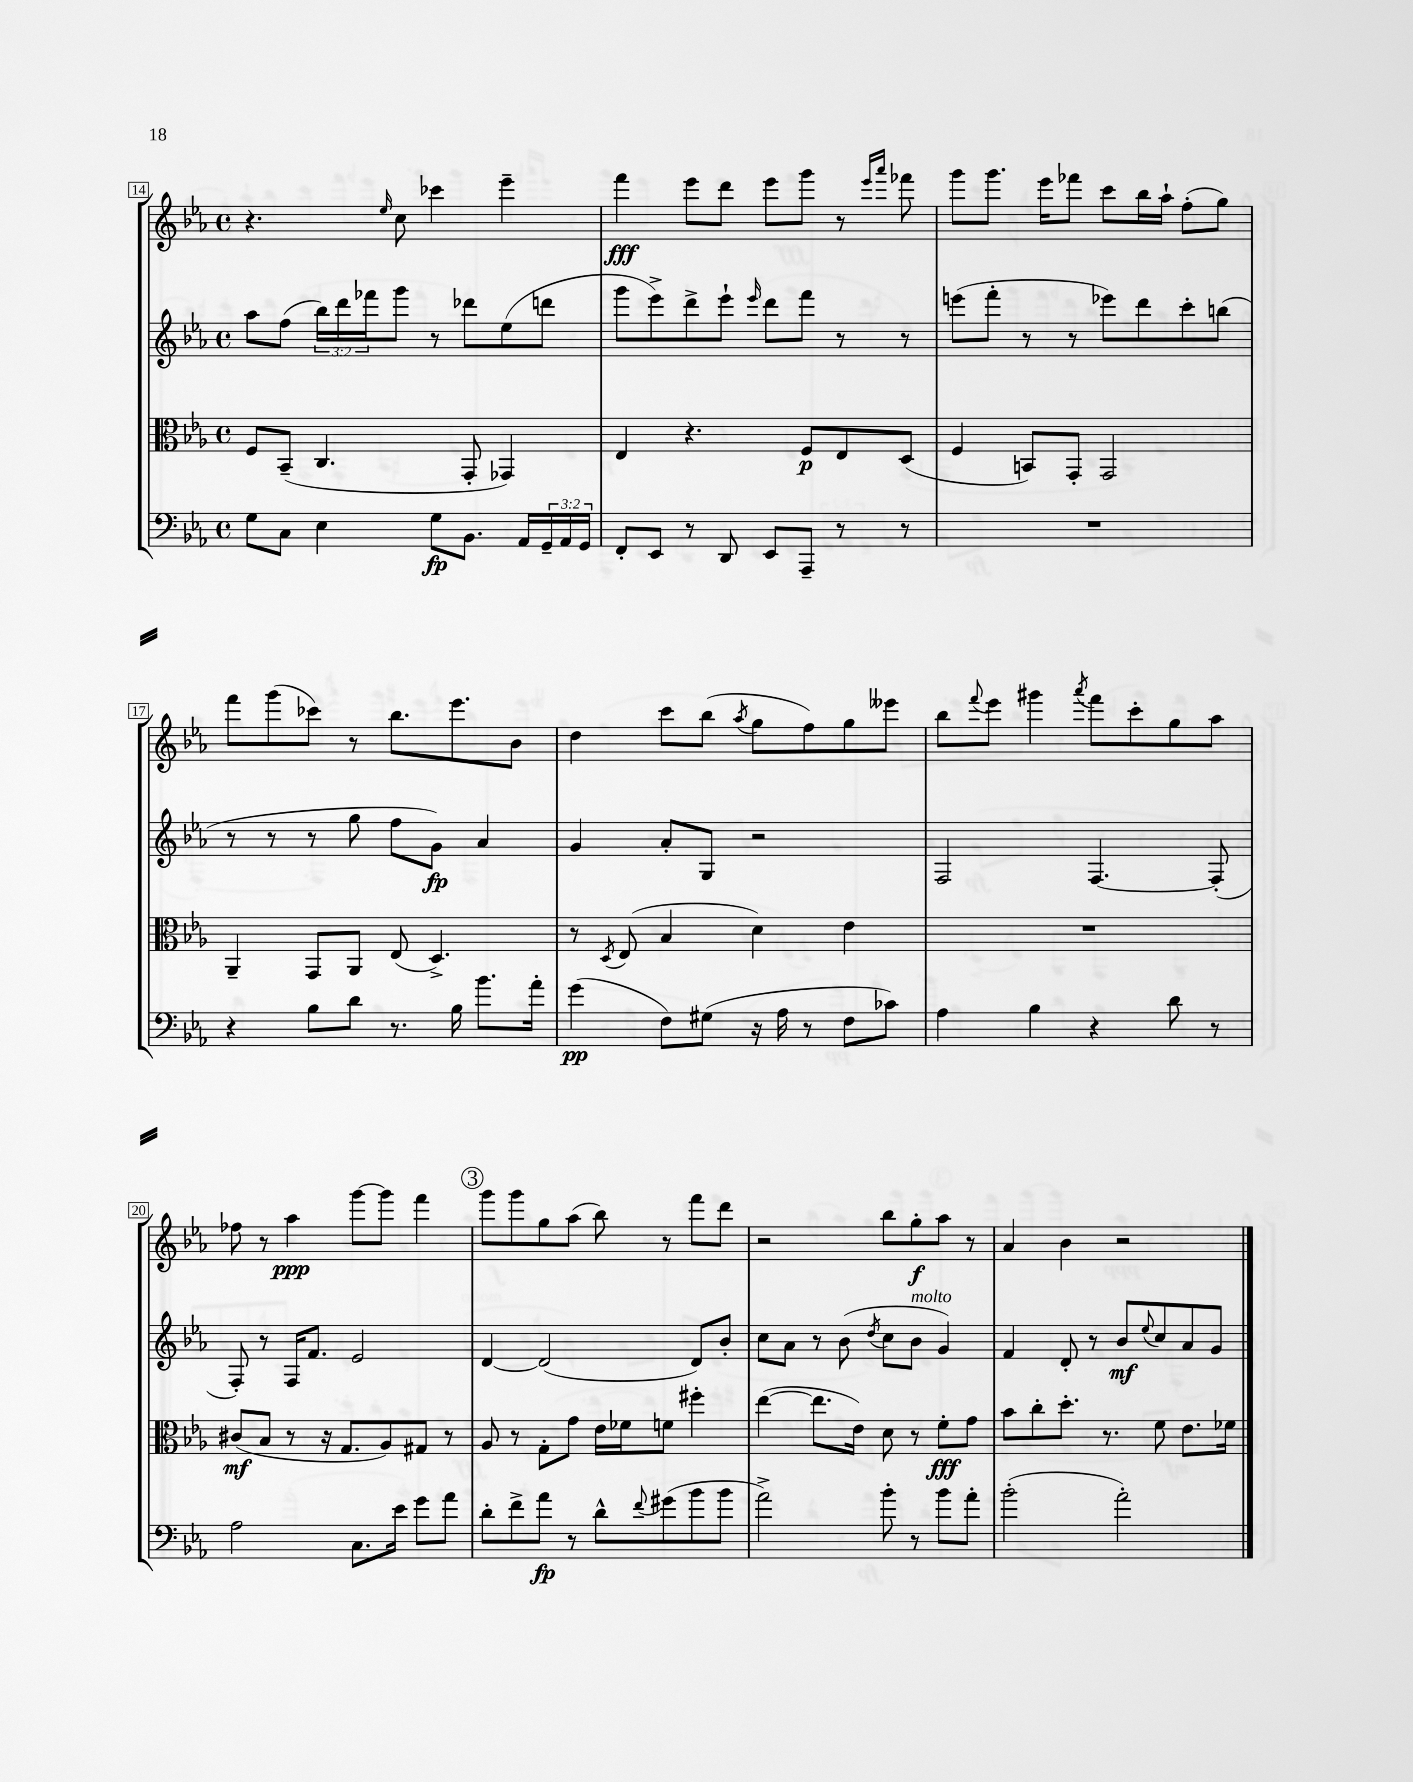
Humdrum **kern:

**kern	**dynam	**kern	**dynam	**kern	**dynam	**kern	**dynam
*part4	*part4	*part3	*part3	*part2	*part2	*part1	*part1
*staff4	*staff4	*staff3	*staff3	*staff2	*staff2	*staff1	*staff1
*clefF4	*	*clefC3	*	*clefG2	*	*clefG2	*
*k[b-e-a-]	*	*k[b-e-a-]	*	*k[b-e-a-]	*	*k[b-e-a-]	*
*M4/4	*	*M4/4	*	*M4/4	*	*M4/4	*
*met(c)	*	*met(c)	*	*met(c)	*	*met(c)	*
=14	=14	=14	=14	=14	=14	=14	=14
8G\L	.	8F/L	.	8aa-\L	.	4.r	.
8C\J	.	(8BB-~/J	.	(8ff\J	.	.	.
4E-\	.	4.C/	.	24bb-\LL)	.	.	.
.	.	.	.	24ddd\	.	.	.
.	.	.	.	24fff-X\J	.	.	.
.	.	.	.	.	.	16qqee-/	.
.	.	.	.	8ggg\J	.	8cc\	.
8G\L	fp	.	.	8r	.	4ccc-X\	.
8.BB-\J	.	8GG'/	.	8ddd-X\L	.	.	.
.	.	4GG-X/)	.	(8ee-\	.	4eee-~\	.
16AA-/LL	.	.	.	.	.	.	.
24GG~/	.	.	.	8dddn\J	.	.	.
24AA-/	.	.	.	.	.	.	.
24GG/JJ	.	.	.	.	.	.	.
=15	=15	=15	=15	=15	=15	=15	=15
8FF'/L	.	4E-/	.	8ggg\L	.	4fff\	fff
8EE-/J	.	.	.	8eee-^\)	.	.	.
8r	.	4.r	.	8ddd^\	.	8eee-\L	.
8DD/	.	.	.	8eee-`\J	.	8ddd\J	.
.	.	.	.	16qqeee-/	.	.	.
8EE-/L	.	.	.	8ddd\L	.	8eee-\L	.
8AAA-~/J	.	8F/L	p	8fff\J	.	8ggg\J	.
8r	.	8E-/	.	8r	.	8r	.
.	.	.	.	.	.	16qqeee-/LL	.
.	.	.	.	.	.	16qqaaa-/JJ	.
8r	.	(8D/J	.	8r	.	8fff-X\	.
=16	=16	=16	=16	=16	=16	=16	=16
1r	.	4F/	.	(8eeen\L	.	8ggg\L	.
.	.	.	.	8fff'\J	.	8.ggg\J	.
.	.	8BBn/L)	.	8r	.	.	.
.	.	.	.	.	.	16eee-\KL	.
.	.	8GG'/J	.	8r	.	8fff-X\J	.
.	.	2GG/	.	8eee-X\L)	.	8ccc\L	.
.	.	.	.	8ddd\	.	16bb-\L	.
.	.	.	.	.	.	16aa-`\JJ	.
.	.	.	.	8ccc'\	.	(8ff'\L	.
.	.	.	.	(8bbn\J	.	8gg\J)	.
!!LO:LB:g=z
=17	=17	=17	=17	=17	=17	=17	=17
4r	.	4AA-~/	.	8r	.	8fff\L	.
.	.	.	.	8r	.	(8ggg\	.
8B-\L	.	8GG/L	.	8r	.	8ccc-X\J)	.
8d\J	.	8AA-/J	.	8gg\	.	8r	.
8.r	.	(8E-/	.	8ff\L	.	8.bb-\L	.
.	.	4.D^/)	.	8g\J)	fp	.	.
16B-\	.	.	.	.	.	8.eee-\	.
8.b-\L	.	.	.	4a-/	.	.	.
.	.	.	.	.	.	8b-\J	.
16a-'\Jk	.	.	.	.	.	.	.
=18	=18	=18	=18	=18	=18	=18	=18
(4g\	pp	8r	.	4g/	.	4dd\	.
.	.	8qD/	.	.	.	.	.
.	.	(8E-/	.	.	.	.	.
8F\L)	.	4B-/	.	8a-'/L	.	8ccc\L	.
(8G#X\J	.	.	.	8G/J	.	(8bb-\J	.
.	.	.	.	.	.	8qaa-/	.
16r	.	4d\)	.	2r	.	8gg\L	.
16A-\	.	.	.	.	.	.	.
8r	.	.	.	.	.	8ff\)	.
8F\L	.	4e-\	.	.	.	8gg\	.
8c-X\J)	.	.	.	.	.	8eee--X\J	.
=19	=19	=19	=19	=19	=19	=19	=19
4A-\	.	1r	.	2F/	.	8bb-\L	.
.	.	.	.	.	.	8qqfff/	.
.	.	.	.	.	.	8eee-\J	.
4B-\	.	.	.	.	.	4ggg#X\	.
.	.	.	.	.	.	8qaaa-/	.
4r	.	.	.	[4.F/	.	8fff\L	.
.	.	.	.	.	.	8ccc'\	.
8d\	.	.	.	.	.	8gg\	.
8r	.	.	.	(8F'/]	.	8aa-\J	.
!!LO:LB:g=z
=20	=20	=20	=20	=20	=20	=20	=20
2A-\	.	(8c#X/L	mf	8F'/)	.	8ff-X\	.
.	.	8B-/J	.	8r	.	8r	.
.	.	8r	.	16F/KL	.	4aa-\	ppp
.	.	.	.	8.f/J	.	.	.
.	.	16r	.	.	.	.	.
.	.	8.G/L	.	.	.	.	.
8.C\L	.	.	.	2e-/	.	[8ggg\L	.
.	.	8A-/)	.	.	.	8ggg\J]	.
16e-\Jk	.	.	.	.	.	.	.
8g\L	.	8G#X/J	.	.	.	4fff\	.
8a-\J	.	8r	.	.	.	.	.
!!LO:REH:place=s1:t=3
=21	=21	=21	=21	=21	=21	=21	=21
8d'\L	.	8A-/	.	[4d/	.	8ggg\L	.
8f^\	.	8r	.	.	.	8ggg\	.
8a-\J	fp	8G'\L	.	(2d/]	.	8gg\	.
8r	.	8g\J	.	.	.	(8aa-\J	.
8d^^\L	.	16e-\LL	.	.	.	8bb-\)	.
.	.	16f-X\J	.	.	.	.	.
8qqf/	.	.	.	.	.	.	.
(8g#X\	.	8fn\J	.	.	.	8r	.
8b-\	.	4ff#X'\	.	8d/L)	.	8fff\L	.
8b-\J	.	.	.	8b-'/J	.	8ddd\J	.
=22	=22	=22	=22	=22	=22	=22	=22
2a-^\)	.	([4ee-\	.	8cc\L	.	2r	.
.	.	.	.	8a-\J	.	.	.
.	.	8.ee-\L]	.	8r	.	.	.
.	.	.	.	(8b-\	.	.	.
.	.	16e-\Jk)	.	.	.	.	.
.	.	.	.	8qdd/	.	.	.
8b-'\	.	8d\	.	8cc\L	.	8bb-\L	.
!	!	!	!	!LO:TX:a:i:t=molto	!	!	!
8r	.	8r	.	8b-\J	.	8gg'\	f
8b-\L	.	8f'\L	fff	4g/)	.	8aa-\J	.
8a-'\J	.	8g\J	.	.	.	8r	.
=23	=23	=23	=23	=23	=23	=23	=23
(2b-'\	.	8b-\L	.	4f/	.	4a-/	.
.	.	8cc'\	.	.	.	.	.
.	.	8.dd'\J	.	8d'/	.	4b-\	.
.	.	.	.	8r	.	.	.
.	.	8.r	.	.	.	.	.
2a-'\)	.	.	.	8b-/L	mf	2r	.
.	.	.	.	8qqee-/	.	.	.
.	.	8f\	.	8cc/	.	.	.
.	.	8.e-\L	.	8a-/	.	.	.
.	.	.	.	8g/J	.	.	.
.	.	16f-X\Jk	.	.	.	.	.
==	==	==	==	==	==	==	==
*-	*-	*-	*-	*-	*-	*-	*-
